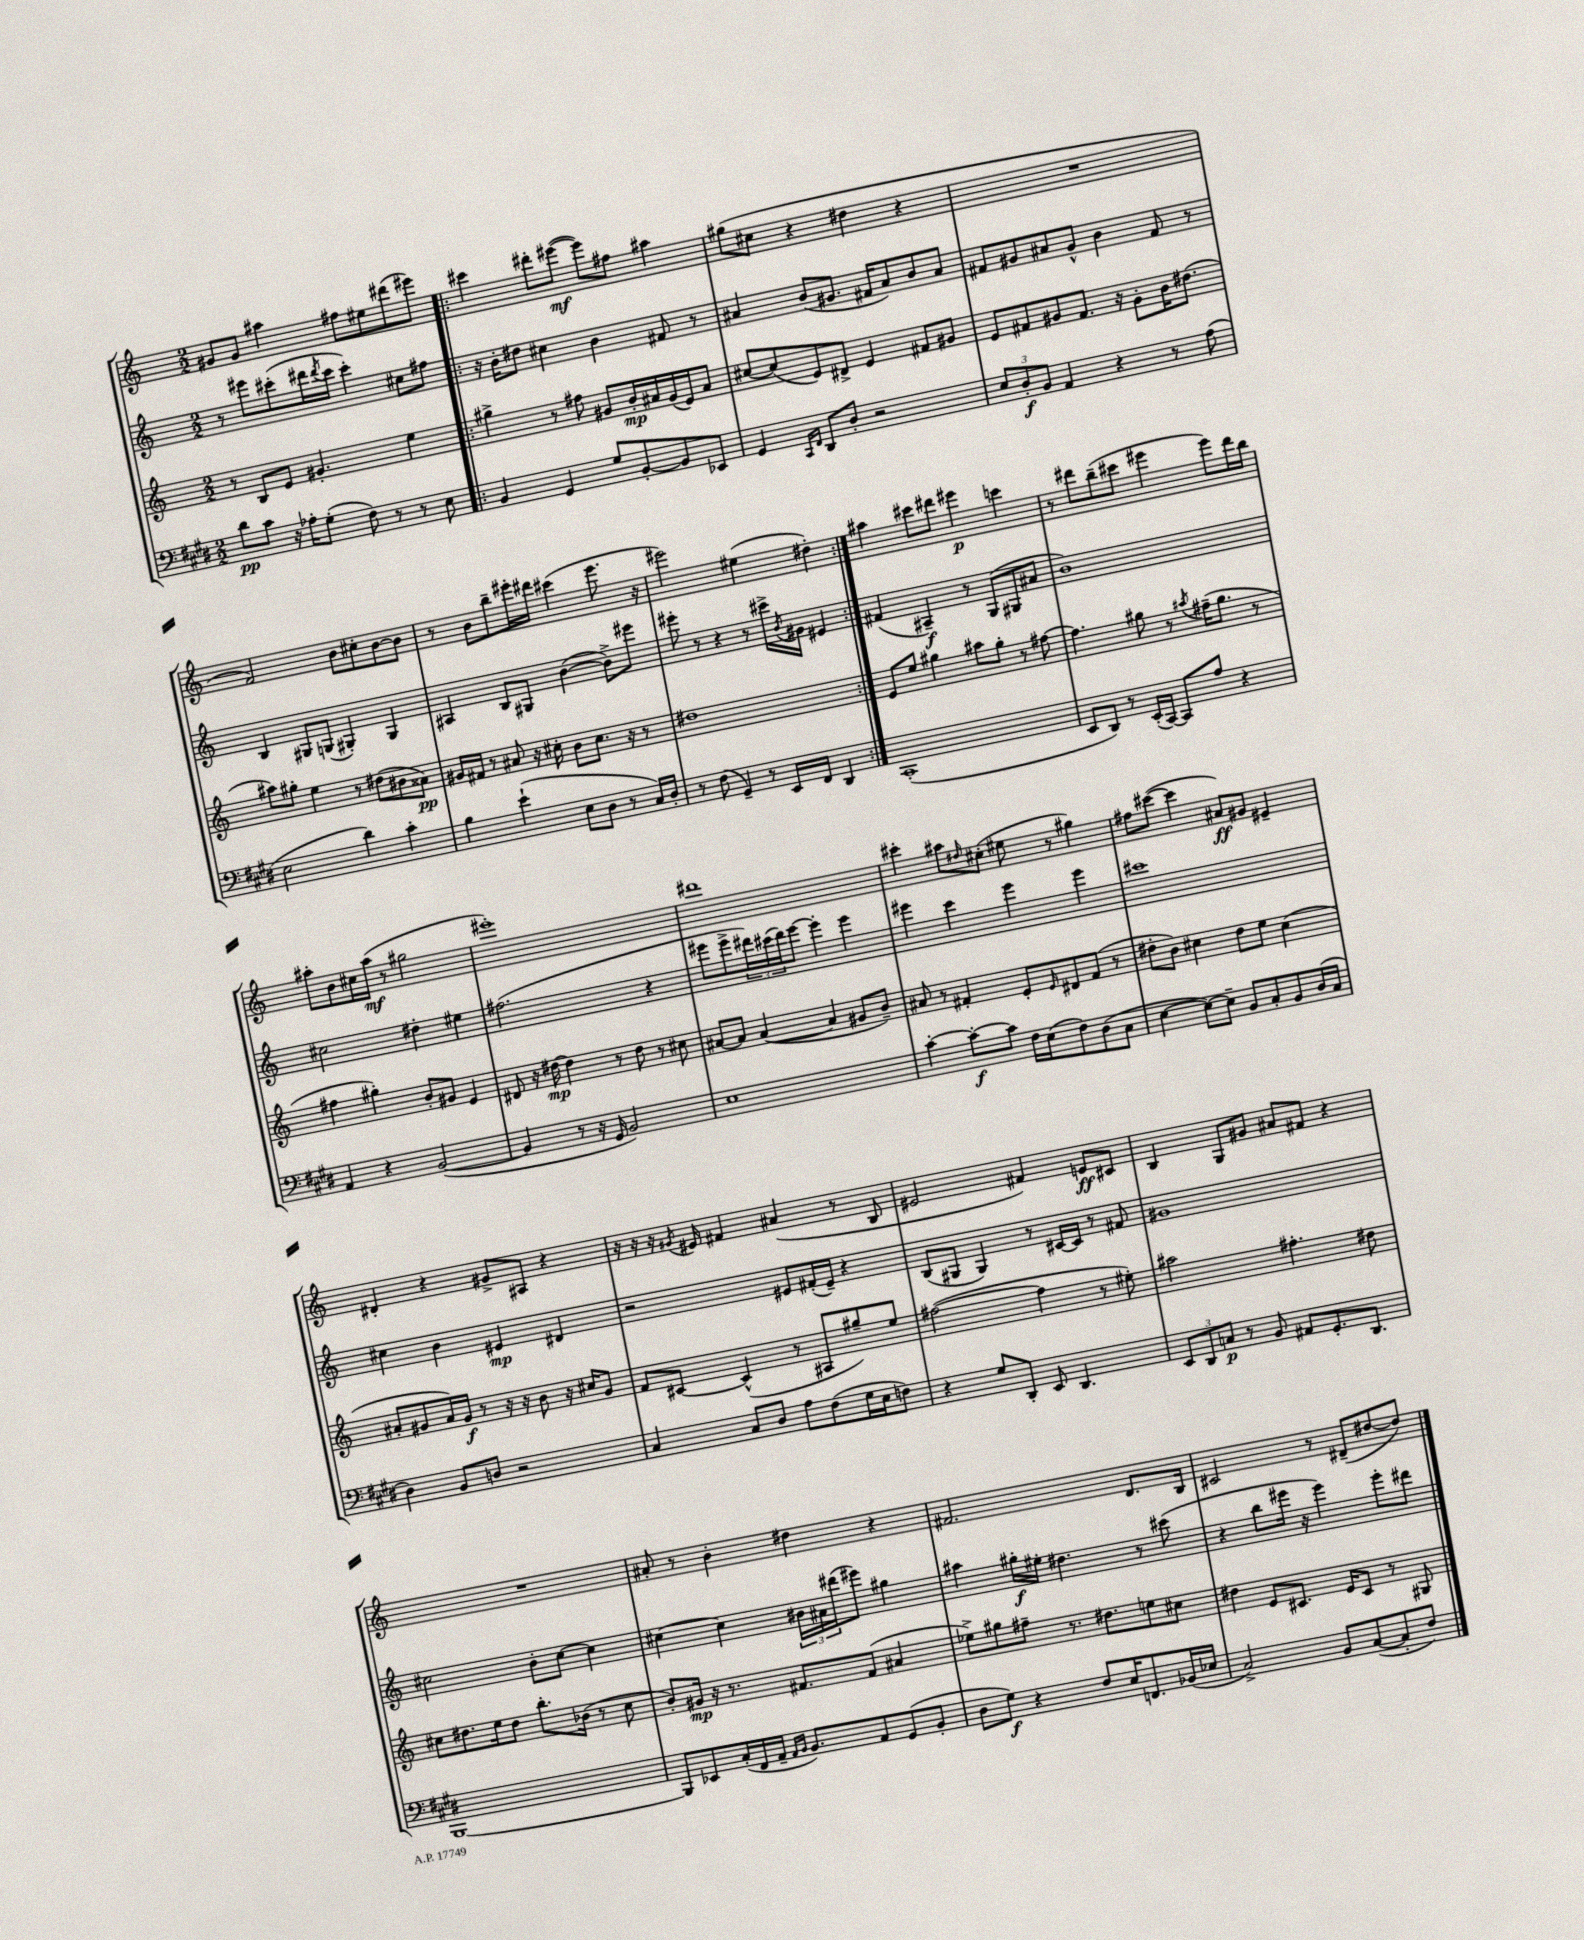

**kern	**kern	**kern	**kern
*staff4	*staff3	*staff2	*staff1
*clefF4	*clefG2	*clefG2	*clefG2
*k[f#c#g#d#]	*k[]	*k[]	*k[]
*M2/2	*M2/2	*M2/2	*M2/2
8d#	8r	8r	8g#
8c#	8B	8eee#	8g#
16r	8e	(8ccc#'	4aa#
16A-'	.	.	.
(8G#'	4.g#'	16ddd#	.
.	.	8qddd#	.
.	.	16ccc#	.
8F#)	.	4ccc#')	8ff#
8r	.	.	8ee#
8r	4ee	8cc#	(8ddd#
8E	.	8ff#	8eee#)
=!|:	=!|:	=!|:	=!|:
4BB	4gg#^	16r	4ccc#
.	.	16b'	.
.	.	8dd#	.
4GG#	8r	4cc#	8ddd#'
.	8ff#	.	([8eee#
8G#	8g#	4b	8eee#])
[8BB'	16b'	.	8ff#
.	16a#	.	.
8BB]	(16g#	8f#	4aa#
.	16e)	.	.
8EE-	8a#	8r	.
=	=	=	=
4GG#	[8cc#	4a#	(8gg#
.	(8cc#]	.	8cc#
16qqCC#	.	.	.
16qqFF#	.	.	.
8DD#	8e)	(8b	4r
8D#'	8d#^	8.g#	.
2r	4e	.	4dd#
.	.	16f#	.
.	.	8a#)	.
.	8f#	8b	4r
.	8g#	8a#	.
=	=	=	=
12E	8e	8f#	1r
12D#'	.	.	.
.	8f#	8g#	.
12BB	.	.	.
4AA	8g#	8a#	.
.	8.f#	8g#^^	.
4r	.	4b	.
.	16r	.	.
.	8g#'	.	.
8r	16b	8f#	.
.	(8.dd#	.	.
(8A	.	8r	.
=	=	=	=
2E	8aa#)	4B	2f)
.	8gg#'	.	.
.	4ee	8G#	.
.	.	(8G	.
4d#)	8r	4G#')	8b
.	(8dd#	.	8cc#'
4c#'	8b#	4G#	[8b
.	8a##)	.	8b]
=	=	=	=
4B	16g#	4A#	8r
.	16f#	.	.
.	8r	.	8b
(4e`	8a#	8B	8bb~
.	16r	8G#	16eee#'
.	16cc#'	.	16ddd#
8E	8b	([4b	(4ccc#
8D#	8.cc#	.	.
8r	.	8b^])	8.eee#
.	16r	.	.
16C#)	8r	8eee#	.
16D#'	.	.	16r
=	=	=	=
8r	1dd#	8eee#'	2eee#)
(8F#	.	8r	.
4GG#~)	.	4r	.
8r	.	8r	(4ee#
16EE	.	16ccc#^	.
.	.	8qb	.
16FF#	.	16g#	.
4DD#	.	4e#	4dd#')
=:|!	=:|!	=:|!	=:|!
(1CC#'	8e	(4f#	4aa#
.	8ee	.	.
.	4gg#	4A#~)	8ccc#
.	.	.	8ddd#
.	8aa#	8r	4eee#
.	8gg#'	(8G	.
.	8r	8G#	4ccc
.	[8ff#	8a#	.
=	=	=	=
8EE	4.ff#]	1b)	8r
8DD#)	.	.	8ddd#
8r	.	.	(8bb~
(16EE'	8gg#	.	8ccc#
[16CC#)	.	.	.
8CC#]	8r	.	4eee#
.	8qaa#	.	.
8A	(16ff#~	.	.
.	8.gg#	.	.
4r	.	.	8eee#)
.	8r	.	16ddd#
.	.	.	16bb
=	=	=	=
4AA	4ff#	2cc#	8aa#'
.	.	.	8b
4r	4gg#')	.	16cc#
.	.	.	(16aa#
.	.	.	8r
([2BB	8b'	4dd#'	2gg#
.	8g#	.	.
.	4e	4ee#	.
=	=	=	=
4BB]	8d#	(2.ff#	1eee#')
.	16r	.	.
.	[16dd#	.	.
8r	4dd#]	.	.
16r	.	.	.
16GG#	.	.	.
2BB)	8r	.	.
.	8dd#	.	.
.	8r	4r	.
.	8cc#	.	.
=	=	=	=
1E	[8a#	8eee#	1ddd#
.	8a#]	8eee#^	.
.	([4a#	24ddd#)	.
.	.	(24ccc#	.
.	.	24ddd#)	.
.	.	[8eee#	.
.	4a#]	4eee#']	.
.	8g#	4eee#	.
.	8b~)	.	.
=	=	=	=
[4c#'	8a#	4eee#	4ccc#'
.	8r	.	.
8c#'_	4f#'	4ccc	8aa#
.	.	.	16qqdd#
8c#]	.	.	(8cc#'
16F#	8e'	4eee#	8ee#
(16E	.	.	.
.	16qqe	.	.
8F#)	8d#	.	8r
(8D#	(8f#	4eee#	4gg#)
8C#	8r	.	.
=	=	=	=
[4E	8dd#'	1ccc#	8ff#
.	8b)	.	([8ccc#
8E_)	4cc#	.	4ccc#]
8E~]	.	.	.
8BB	8dd#	.	8a#)
8C#'	8ee	.	8g#
8BB	(4cc#	.	4e#~
(16D#	.	.	.
16C#	.	.	.
=	=	=	=
4D#)	8a#'	4cc#	4d#'
.	8g#	.	.
8BB	16a#)	4b	4r
.	16g#	.	.
8D	8r	.	.
2r	16r	4e#	8g#^
.	16r	.	.
.	8b	.	8A#
.	16r	4d#	4r
.	16cc#	.	.
.	8g#	.	.
=	=	=	=
4C#	8f	2r	16r
.	.	.	16r
.	[8c#	.	16r
.	.	.	8qg#
.	.	.	16e#
8C#	(4c#^^]	.	4f#
8D#	.	.	.
8A	8r	8e#	(4a#
(8F#	8A#	(16f#'	.
.	.	16e#~)	.
16G#	8gg#~)	4r	8r
16E	.	.	.
8F)	8ee	.	8B
=	=	=	=
4r	([2ff#	(8B	2e#
.	.	8G#	.
8G#	.	4G#)	.
8DD#'	.	.	.
8EE	4ff#]	8r	4f#)
4.DD#	.	[16c#	.
.	.	16c#]	.
.	8r	8r	8e
.	8ee#')	8f#	8c#
=	=	=	=
12EE	2aa#	1g#	4B
12DD#	.	.	.
12C	.	.	.
8r	.	.	8G
8BB	.	.	8g#
8AA#	4.ff#'	.	8a#
8.GG#'	.	.	8f#
.	.	.	4r
8.DD#	.	.	.
.	8dd#	.	.
=	=	=	=
[1BBB	8cc#	2cc#	1r
.	8.dd#	.	.
.	16ee	.	.
.	8dd#	.	.
.	8.bb'	8b'	.
.	.	[8cc#	.
.	(16b-	.	.
.	8r	4cc#]	.
.	8cc#	.	.
=	=	=	=
8BBB]	8b')	[4cc#	8a#'
8EE-	16g#	.	8r
.	16r	.	.
(16C#'	8.r	4cc#]	4b'
16FF#	.	.	.
16AA~	.	.	.
16qqAA	.	.	.
16qqBB	.	.	.
8.BB)	8.f#	.	.
.	.	24b#	4dd#
.	.	24a#	.
.	.	(24ddd#	.
8AA	(8f#	8eee#)	.
(8GG#	4a#	4gg#	4r
8BB'	.	.	.
=	=	=	=
8D#	8ee-^)	4aa#	2.f#
8G#)	8gg#	.	.
4r	8ff#~	16gg#'	.
.	.	16ee#'	.
.	8.r	4.dd#	.
8F#	.	.	.
.	8.dd#	.	.
16E	.	.	.
8.FF	.	.	.
.	8ee	8r	8.d
(16BB-	8cc#	(8ccc#	.
16E-	.	.	16B
=	=	=	=
2C#^)	4dd#	4r	2c#
.	8e	8bb	.
.	8.c#	16eee#	.
.	.	16r	.
8BB	.	4eee#)	8r
.	16e	.	.
([8C#	8c#	.	(8d#~
8C#']	8r	8eee#'	[8dd#
8F#)	8G#	8ddd#	8dd#])
==	==	==	==
*-	*-	*-	*-
